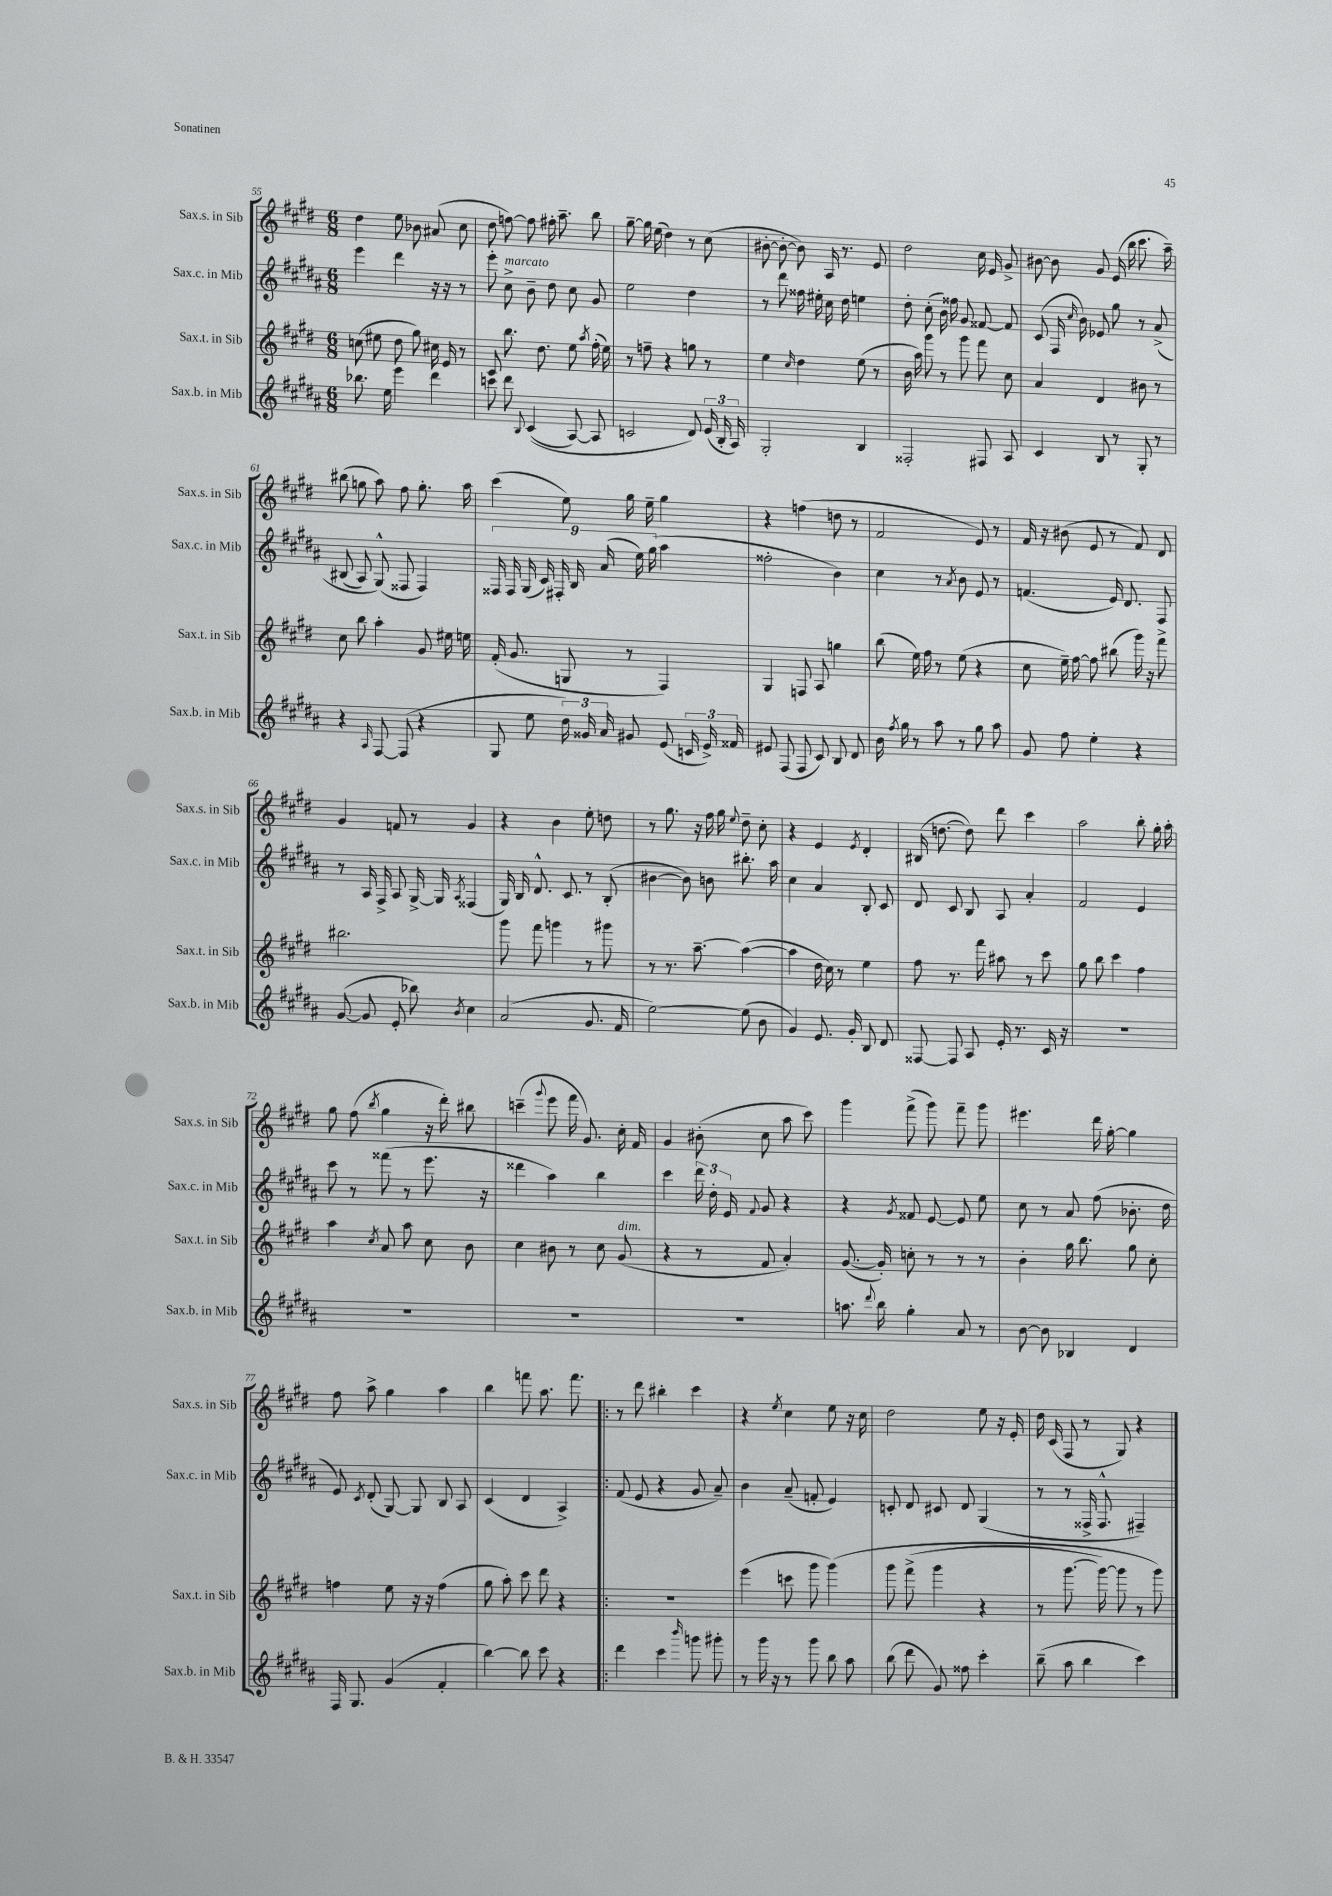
<<
\new StaffGroup <<
\new Staff = "s0" \with { instrumentName = "Sax.s. in Sib" shortInstrumentName = "Sax.s. in Sib" } {
    \clef treble \key e \major \numericTimeSignature \time 6/8
    \autoBeamOff dis''4 e''8 bes'8 ais'8( cis''8 |
    dis''8 f''8~) f''8 fis''16-. a''8.-- b''8 |
    gis''8~-- gis''16 e''16( dis''4) r8 cis''8( |
    bis'8~-. bis'8~-. bis'8) a16 r8. e'8 |
    dis''2 cis''16 e'16 gis'8-> |
    bis'8~ bis'8 gis'8 e'16( b''16 cis'''8. a''16--) |
    bis''8( g''8 a''8) fis''8 g''8.-. a''16 |
    cis'''4( e''8) gis''16 e''16-- gis''4 |
    r4 f''4( d''8 r8 |
    fis'2 e'8) r8 |
    fis'16 r16 bis'8( e'8 r8 fis'8) dis'8 |
    gis'4 f'8 r8 gis'4 |
    r4 b'4 e''8-. d''8 |
    r8 gis''8. r16 fis''16 gis''16 \appoggiatura { e''8 } dis''8-- cis''8-. |
    r4 e'4 \acciaccatura { e'8 } dis'4-. |
    bis16( d''8.~ d''8) dis'''8 cis'''4 |
    a''2 b''8-. gis''16-. a''16-. |
    gis''8 fis''8( \acciaccatura { b''8 } gis''4 r16 dis'''16-.) bis''8 |
    c'''4--( \appoggiatura { gis'''8 } e'''8 fis'''16 gis'8.) cis''16-. fis'16 |
    gis'4 bis'8-.( cis''8 a''8 cis'''8) |
    gis'''4 fis'''8->( gis'''8) fis'''8-- gis'''8 |
    eis'''4. dis'''16 gis''16~-. gis''4 |
    fis''8 a''8-> gis''4 a''4 |
    b''4 f'''8 a''8. f'''8. |
    \bar ".|:" r8 dis'''8 bis''4-. cis'''4 |
    r4 \acciaccatura { e''8 } cis''4 e''8 r16 cis''16 |
    dis''2 e''8 r16 e'16-. |
    dis''16 cis'16( fis8 r8 gis8) r4 \bar "|." |
}
\new Staff = "s1" \with { instrumentName = "Sax.c. in Mib" shortInstrumentName = "Sax.c. in Mib" } {
    \clef treble \key b \major \numericTimeSignature \time 6/8
    \autoBeamOff e'''4 dis'''4 r16 r16 r8 |
    e'''8-. cis''8->^\markup { \italic "marcato" } b'8-- dis''8 cis''8 gis'8 |
    e''2 dis''4 |
    r8 dis'''8 fisis''16 eis''16-. cis''16 dis''16 e''4 |
    dis''8-. cis''8-.( b'16) fisis''16 gis'8 fisis'8~ fisis'8 |
    cis'8( fis16 \grace { cis''16 } b'16) ees'8 gis''8 r8 ais'8->\( |
    bis8( ais8) gis8-^(\) fisis8 fisis4) |
    \tuplet 9/8 { fisis16 fisis16 gis16( cis'16) fis16-. b16 ais'16( e''16) gis''16( } ais''4 |
    fisis''2-. b'4) |
    cis''4 r8 \acciaccatura { ais'8 } b'8 e'8 r8 |
    f'4.( e'16) dis'8. fis8 |
    r8 ais16 fis16-> ais8 gis16~-> gis16 \acciaccatura { ais8 } fisis4( |
    gis16) b16 dis'8.-^ cis'8. r8 b8-.( |
    bis'4~ bis'8) b'8 bis''8.-. ais''16 |
    cis''4 ais'4 b8-. cis'8 |
    dis'8 cis'8 b8 ais8 ais'4-. |
    fis'2 e'4 |
    cis'''8 r8 fisis'''8( r8 e'''8. r16 |
    disis'''4 ais''4) b''4 |
    cis'''4 \tuplet 3/2 { dis'''16 dis''16-. e'16 } \appoggiatura { fis'8 } gis'8 r4 |
    r4 \acciaccatura { gis'8 } fisis'8 e'8~ e'8 e''8 |
    cis''8 r8 ais'8 fis''8( bes'8.-. dis''16 |
    e'8) \acciaccatura { cis'8 } dis'8-.( gis8~) gis8 b8 ais8 |
    cis'4( dis'4 ais4->) |
    \bar ".|:" fis'8( e'8 r4 gis'8 ais'8--) |
    b'4 ais'8--( f'8-. e'4) |
    c'8-. dis'8 cis'8 dis'8 gis4( |
    r8 r8 fisis16-> fisis8.-^ fis4--) \bar "|." |
}
\new Staff = "s2" \with { instrumentName = "Sax.t. in Sib" shortInstrumentName = "Sax.t. in Sib" } {
    \clef treble \key e \major \numericTimeSignature \time 6/8
    \autoBeamOff c''8( eis''8 dis''8 gis''8) cis''16 e'16 r8 |
    cis'8 b''8. dis''8. e''8 \acciaccatura { a''8 } fis''16-.( e''16) |
    r8 f''8-- r4 g''8 r8 |
    e''4 \grace { cis''16 } dis''4 e''8( r8 |
    b'16 a''16) gis'''8 r8 gis'''8 fis'''8 cis''8 |
    a'4 dis'4 bis'8 r8 |
    cis''8 b''8 a''4-. gis'8 eis''16 e''16 |
    fis'16-.( gis'8. g8 r8 fis4) |
    gis4 f8 a8 g''4 |
    b''8( e''16) fis''16 r8 e''8( r4 |
    cis''8 e''16--) fis''16~ fis''8 bis''8( gis'''16) r16 fis'''8-> |
    bis''2. |
    gis'''8 fis'''8 g'''4 r8 gis'''8 |
    r8 r8. a''8.~-- a''4~( |
    a''4 dis''16 cis''16) r8 e''4 |
    fis''8 r8. fis'''16 ais''8 r8 cis'''8 |
    gis''8 b''8 cis'''4 fis''4 |
    a''4 \acciaccatura { cis''8 } a'8 a''8 cis''8 b'8 |
    cis''4 bis'8 r8 cis''8 gis'8^\markup { \italic "dim." }( |
    r4 r8 fis'8 a'4-.) |
    gis'8.~( gis'16-.) c''8-. r8 r8 r8 |
    b'4-. gis''16 b''8. gis''8 cis''8-. |
    f''4 e''8 r16 r16 f''4( |
    gis''8 a''8-.) cis'''8 dis'''8 r4 |
    \bar ".|:" R2. |
    e'''4( c'''8 gis'''8 gis'''4)\( |
    gis'''8 fis'''8->( gis'''4 r4 |
    r8 gis'''8.~ gis'''16~) gis'''8 r8 gis'''8\) \bar "|." |
}
\new Staff = "s3" \with { instrumentName = "Sax.b. in Mib" shortInstrumentName = "Sax.b. in Mib" } {
    \clef treble \key b \major \numericTimeSignature \time 6/8
    \autoBeamOff bes''8. e''16 e'''4 dis'''4 |
    c'''8 dis'''8 \appoggiatura { b8 } cis'4(\( ais8~) ais8 |
    c'2 dis'8\) \tuplet 3/2 { e'16( b16-. ais16) } |
    gis2-. b4 |
    fisis2-. fis8 ais8 |
    cis'4 b8 r8 gis8-. r8 |
    r4 \grace { ais16 } fis8~ fis8( r4 |
    gis8 e''8 \tuplet 3/2 { dis''16) gisis'16 ais'16 } gis'8 e'8( \tuplet 3/2 { c'16 e'16->) fisis'16 } |
    eis'8 fis8( fis8 cis'8) b8 dis'8 |
    b'16 \acciaccatura { fis''8 } gis''16 r8 ais''8 r8 gis''8 ais''8 |
    gis'8 fis''8 e''4-. r4 |
    gis'8~( gis'8 e'8-. bes''8) \acciaccatura { b'8 } cis''4 |
    ais'2( gis'8. fis'16 |
    e''2~) e''8( b'8 |
    gis'4) e'8. gis'16-. b8 dis'8 |
    fisis8~ fisis8 ais8 e'16-. r8. cis'16 r16 |
    R2. |
    R2. |
    R2. |
    R2. |
    a''8. \appoggiatura { dis'''8 } b''16 gis''4-. ais'8 r8 |
    b'8~ b'8 bes4 dis'4 |
    fis16 gis8. gis'4( fis'4-. |
    b''4~) b''8 cis'''8 r4 |
    \bar ".|:" dis'''4 cis'''4 \grace { b'''16 } g'''8 gis'''8-. |
    r8 gis'''16 r16 r8 gis'''8 b''8 ais''8 |
    b''8( dis'''8 gis'8) fisis''8 cis'''4-. |
    b''8--( ais''8 b''4 cis'''4) \bar "|." |
}
>>
>>
\layout { \context { \Score currentBarNumber = #55 } }
